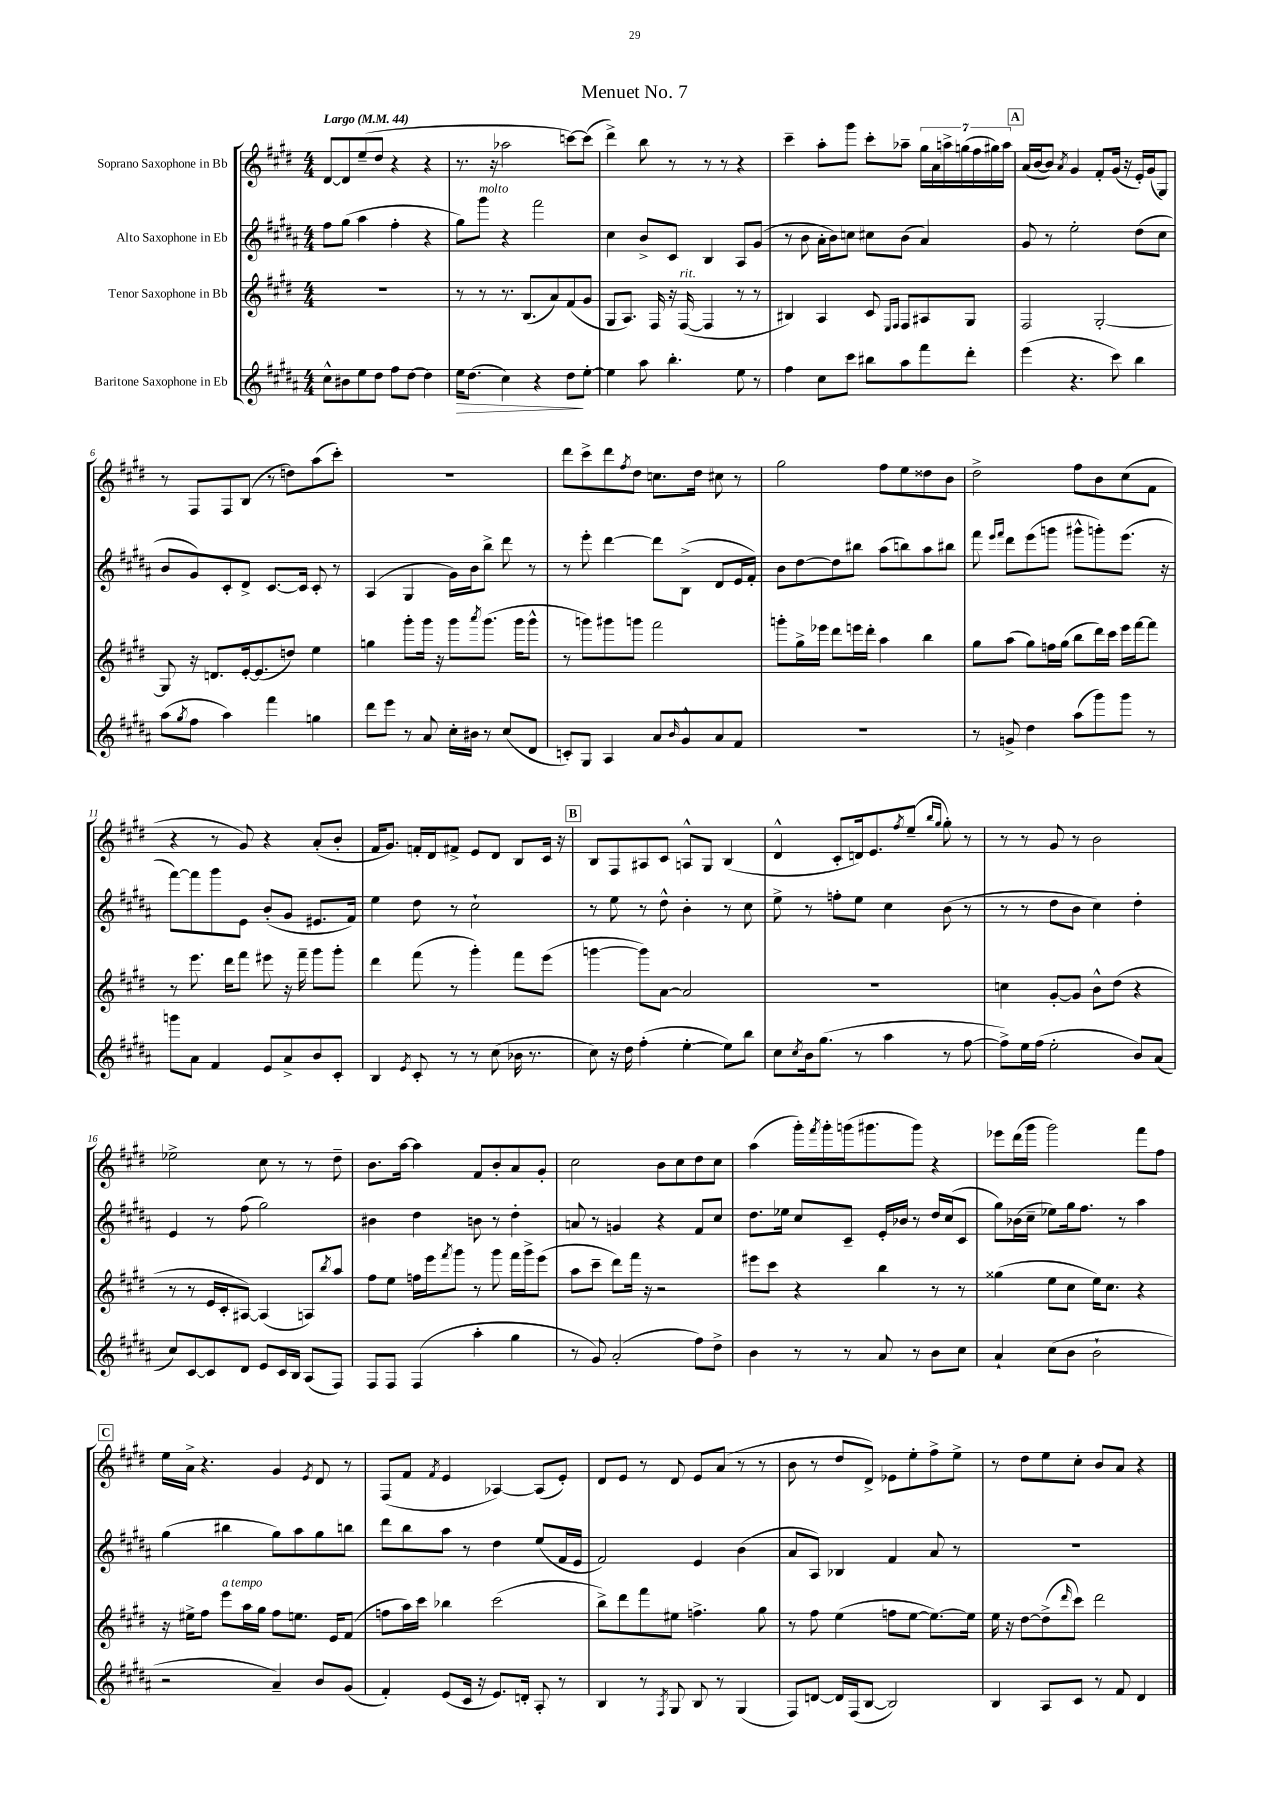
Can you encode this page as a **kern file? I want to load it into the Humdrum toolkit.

**kern	**kern	**kern	**kern
*staff4	*staff3	*staff2	*staff1
*clefG2	*clefG2	*clefG2	*clefG2
*k[f#c#g#d#a#]	*k[f#c#g#d#]	*k[f#c#g#d#a#]	*k[f#c#g#d#]
*M4/4	*M4/4	*M4/4	*M4/4
*MM44	*MM44	*MM44	*MM44
8cc#^^\L	1r	8ff#\L	[8d#/L
8b#\	.	(8gg#\J	8d#/]
8ee\	.	4aa#\	(8ee~/
8dd#\J	.	.	8dd#/J
8ff#\L	.	4ff#'\	4r
[8dd#\J	.	.	.
4dd#\]	.	4r	4r
=	=	=	=
16ee\LK	8r	8gg#\L)	8.r
(8.dd#\J	.	.	.
.	8r	8ggg#\J	.
.	.	.	16r
4cc#\)	8.r	4r	2aa-\
.	(8.B/L	.	.
4r	.	2fff#\	.
.	8a/)	.	.
8dd#\L	(8f#/	.	[8ccc\L)
[8ee'\J	8g#/J	.	(8ccc\]J
=	=	=	=
4ee\]	8G#/L	4cc#\	4ddd#^\)
.	8.A/J)	.	.
8aa#\	.	8b^/L	8bb\
.	16F#/	.	.
4.bb'\	16r	8c#/J	8r
.	([16F#/	.	.
.	4F#/]	4B/	8r
.	.	.	8r
8ee\	8r	8A#/L	4r
8r	8r	(8g#/J	.
=	=	=	=
4ff#\	4B#/)	8r	4ccc#~\
.	.	8b\	.
8cc#\L	4A/	16a#'\LL	8aa'\L
.	.	16b\J)	.
8ccc#\J	.	8cc\J	8ggg#\J
8bb#\L	8c#/	8cc#\L	8ccc#'\L
.	16qqE/LL	.	.
.	16qqF#/JJ	.	.
8aa#\	8F#/L	(8b\J	8aa-~\J
8fff#\	8A#/	4a#/)	28gg#\LL
.	.	.	28a\
.	.	.	28aa^\
.	.	.	(28gg\
8ddd#'\J	8G#/J	.	.
.	.	.	28ff#\
.	.	.	28gg#\)
.	.	.	28aa\JJ
=	=	=	=
(4eee\	2F#/	8g#/	(16a/LL
.	.	.	[16b/J
.	.	8r	8b/]J)
.	.	.	8qa/
4.r	.	2ee'\	4g#/
.	[2G#'/	.	8f#'/L
8ccc#\)	.	.	(16g#/Jk
.	.	.	16r
4bb\	.	(8dd#\L	16e'/LL)
.	.	.	(16g#/J
.	.	8cc#\J	8G#/J)
=	=	=	=
(8aa#\L	8G#/]	8b/L	8r
8qgg#/	.	.	.
8ff#\J	16r	8g#/)	8F#/L
.	8.d/L	.	.
4aa#\)	.	8c#'/	8F#/
.	[16e'/k	8d#^/J	(8B/J
.	(8.e/]	.	.
4fff#\	.	[8.c#/L	8r
.	8dd/J)	.	8dd\L)
.	.	16c#/]Jk	.
4gg\	4ee\	8c#'/	(8aa\
.	.	8r	8ccc#'\J)
=	=	=	=
8ddd#\L	4gg\	(4A#/	1r
8eee\J	.	.	.
8r	8ggg#'\L	4G#/	.
8a#/	16ggg#\Jk	.	.
.	16r	.	.
16cc#'\LL	8ggg#\L	16g#\LL)	.
16b#\JJ	.	16b\J	.
.	8qaaa/	.	.
8r	(8.ggg#\J	8bb^\J	.
(8cc#/L	.	8ddd#\	.
.	16ggg#\LK	.	.
8d#/J	8ggg#^^\J	8r	.
=	=	=	=
8c'/L)	8r	8r	8ddd#\L
8G#/J	8ggg\L)	8eee'\	8ccc#^\
4A#/	8ggg#\	[4ddd#\	8ddd#\
.	.	.	8qff#/
.	8ggg\J	.	8dd#\J
8a#/L	2fff#\	8ddd#\]L	8.cc\L
16qqb/	.	.	.
8g#^^/	.	(8B^\J	.
.	.	.	16dd#\Jk
8a#/	.	8d#/L	8cc#\
8f#/J	.	16e/L	8r
.	.	16f#'/JJ)	.
=	=	=	=
1r	8ggg'\L	8b\L	2gg#\
.	16gg#^\L	[8dd#\	.
.	16eee-\JJ	.	.
.	8ddd#\L	8dd#\]	.
.	16eee\L	8bb#\J	.
.	16ddd#'\JJ	.	.
.	4aa\	(8aa#\L	8ff#\L
.	.	8bb\)	8ee\
.	4bb\	8aa#\	8dd##\
.	.	8bb#\J	8b\J
=	=	=	=
8r	8gg#\L	8fff#\	2dd#^\
.	.	16qqeee/LL	.
.	.	16qqfff#/JJ	.
8g^/	(8aa\J	8ddd#\L	.
4dd#\	8gg#\L)	(8eee\	.
.	16ff\L	8ggg\J	.
.	(16gg#\JJ	.	.
(8aa#\L	8bb\L	8ggg#^^\L	8ff#\L
8ggg#\)	16ddd#\L)	8ggg'\)	8b\
.	16ccc#\JJ	.	.
8ggg#\J	16eee\LL	(8.eee\J	(8cc#\
.	[16fff#\J	.	.
8r	8fff#\]J	.	8f#\J
.	.	16r	.
=	=	=	=
8ggg\L	8r	[8fff#\L)	4r
8a#\J	8.eee\	8fff#\]	.
4f#/	.	8ggg#\	8r
.	16ddd#\LK	.	.
.	8fff#\J	8e\J	8g#/)
8e/L	8eee#\	(8b'/L	4r
8a#^/	16r	8g#/J	.
.	16fff#~\	.	.
8b/	8ggg#\L	8.e#/L	(8a'/L
8c#'/J	8ggg#'\J	.	8b'/J
.	.	16f#/Jk)	.
=	=	=	=
4B/	4ddd#\	4ee\	16f#/LK
.	.	.	8.g#/J)
8qe/	.	.	.
8c#'/	(8fff#\	8dd#\	16f'/LL
.	.	.	16d#/J
8r	8r	8r	8f#^/J
8r	4ggg#'\)	2cc#`\	8e/L
(8cc#\	.	.	8d#/J
16b-\	8fff#\L	.	8B/L
8.r	.	.	.
.	(8eee\J	.	16c#/Jk
.	.	.	16r
=	=	=	=
8cc#\)	[4ggg\	8r	8B/L
16r	.	8ee\	8F#/
16dd#\	.	.	.
(4ff#'\	8ggg\]L)	8r	8A#/
.	[8a\J	8dd#^^\	8c#/J
[4ee'\	2a/]	4b'\	8A^^/L
.	.	.	8G#/J
8ee\]L)	.	8r	(4B/
8bb\J	.	8cc#\	.
=	=	=	=
8cc#\L	1r	8ee^\	4d#^^/
8qcc#/	.	.	.
16b\k	.	8r	.
(8.gg#\J	.	.	.
.	.	8ff'\L	8c#'/L
8r	.	8ee\J	16d/k)
.	.	.	8.e/
4aa#\	.	4cc#\	.
.	.	.	8qff#/
.	.	.	(8ee~/J
.	.	.	16qqbb/LL
.	.	.	16qqgg#/JJ
8r	.	(8b\	8gg#'\)
[8ff#\	.	8r	8r
=	=	=	=
8ff#^\]L)	4cc\	8r	8r
16ee\L	.	8r	8r
(16ff#\JJ	.	.	.
2ee'\	[8g#'/L	8dd#\L	8g#/
.	8g#/]J	8b\J	8r
.	8b^^\L	4cc#\)	2b\
.	(8dd#\J	.	.
8b/L)	4r	4dd#'\	.
(8a#/J	.	.	.
=	=	=	=
8cc#/L)	8r	4e/	2ee-^\
[8c#/	8r	.	.
8c#/]	16e/LL	8r	.
.	16c#'/J	.	.
8d#/J	[8A#/J)	(8ff#\	.
8e/L	(4A#/]	2gg#\)	8cc#\
16c#/L	.	.	8r
16B/JJ	.	.	.
(8A#/L	8A/L)	.	8r
.	8qbb/	.	.
8F#/J)	8aa/J	.	8dd#~\
=	=	=	=
8F#/L	8ff#\L	4b#\	8.b\L
8F#/J	8ee\J	.	.
.	.	.	[16aa\Jk
(4F#/	16ff\LL	4dd#\	4aa\]
.	16eee\J	.	.
.	8qfff#/	.	.
.	8ggg#\J	.	.
4aa#'\	8r	8b\	8f#/L
.	8ggg#\	8r	8b'/
4gg#\	16fff#\LL	4dd#'\	8a/
.	16ggg#^\J	.	.
.	(8eee\J	.	8g#'/J
=	=	=	=
8r	8aa\L	8a/	2cc#\
8g#/)	8ccc#~\J	8r	.
(2a#'/	8ddd#\L)	4g/	.
.	16fff#\Jk	.	.
.	16r	.	.
.	2r	4r	8b\L
.	.	.	8cc#\
8ff#\L)	.	8f#/L	8dd#\
8dd#^\J	.	8cc#/J	8cc#\J
=	=	=	=
4b\	8eee#\L	8.dd#\L	(4aa\
.	8ccc#\J	.	.
.	.	16ee-\Jk	.
8r	4r	8cc#/L	16ggg#'\LL)
.	.	.	8qfff#/
.	.	.	16ggg#'\
8r	.	8c#~/J	(16ggg\J
.	.	.	8.ggg#\
8a#/	4bb\	16e'/LL	.
.	.	16b-/JJ	.
8r	.	8r	8ggg#\J)
8b\L	8r	16dd#/LL	4r
.	.	(16cc#/J	.
8cc#\J	8r	8c#/J	.
=	=	=	=
4a#`/	(4gg##\	8gg#\L)	8eee-\L
.	.	(16b-\L	(16ddd#\L
.	.	16cc#~\JJ	16ggg#\JJ
(8cc#\L	8ee\L	8ee-\L)	2ggg#\)
8b\J	8cc#\J	16gg#\k	.
.	.	8.ff#\J	.
2b`\	16ee\LK)	.	.
.	8.cc#\J	.	.
.	.	8r	.
.	4r	4aa#\	8fff#\L
.	.	.	8ff#\J
=	=	=	=
2r	16r	(4gg#\	16ee\LL
.	16ee#^\LK	.	16a^\JJ
.	8ff#\J	.	4.r
.	8eee\L	4bb#\	.
.	16aa\L	.	.
.	16gg#\JJ	.	.
4a#~/)	8ff#\L	8gg#\L)	4g#/
.	8.ee\J	8aa#\	.
.	.	.	8qe/
8b/L	.	8gg#\	8d#/
.	16e/LK	.	.
(8g#/J	(8f#/J	8bb\J	8r
=	=	=	=
4f#'/)	8ff\L	8ddd#\L	(8F#/L
.	16aa\L)	8bb\	8f#/J
.	16ccc#\JJ	.	.
.	.	.	8qf#/
(8e/L	4bb-\	8aa#\J	4e/
16c#/Jk	.	8r	.
16r	.	.	.
8.e/L)	(2ccc#\	4dd#\	[4A-/)
16d'/Jk	.	.	.
8A#'/	.	(8ee/L	(8A-/]L
8r	.	16f#/L	8e'/J)
.	.	16e/JJ	.
=	=	=	=
4B/	8bb^\L)	2f#/)	8d#/L
.	8ddd#\	.	8e/J
8r	8fff#\	.	8r
8qF#/	.	.	.
8G#/	8ee#\J	.	8d#/
8B/	4.ff^\	4e/	8e/L
8r	.	.	(8a/J
(4G#/	.	(4b\	8r
.	8gg#\	.	8r
=	=	=	=
8F#/L)	8r	8a#/L	8b\
[8d/J	8ff#\	8A#/J)	8r
16d/]LL	(4ee\	4B-/	8dd#/L
(16F#/J	.	.	.
[8B/J	.	.	8d#^/J)
2B/])	8ff\L	4f#/	8e-\L
.	[8ee\J	.	8ee'\
.	8.ee\_L)	8a#/	8ff#^\
.	.	8r	8ee^\J
.	16ee\]Jk	.	.
=	=	=	=
4B/	16ee\	1r	8r
.	16r	.	.
.	[8dd#\L	.	8dd#\L
8A#/L	(8dd#^\]	.	8ee\
.	16qqddd#/	.	.
8c#/J	8ccc#\J)	.	8cc#'\J
8r	2ddd#\	.	8b/L
8f#/	.	.	8a/J
4d#/	.	.	4r
==	==	==	==
*-	*-	*-	*-
